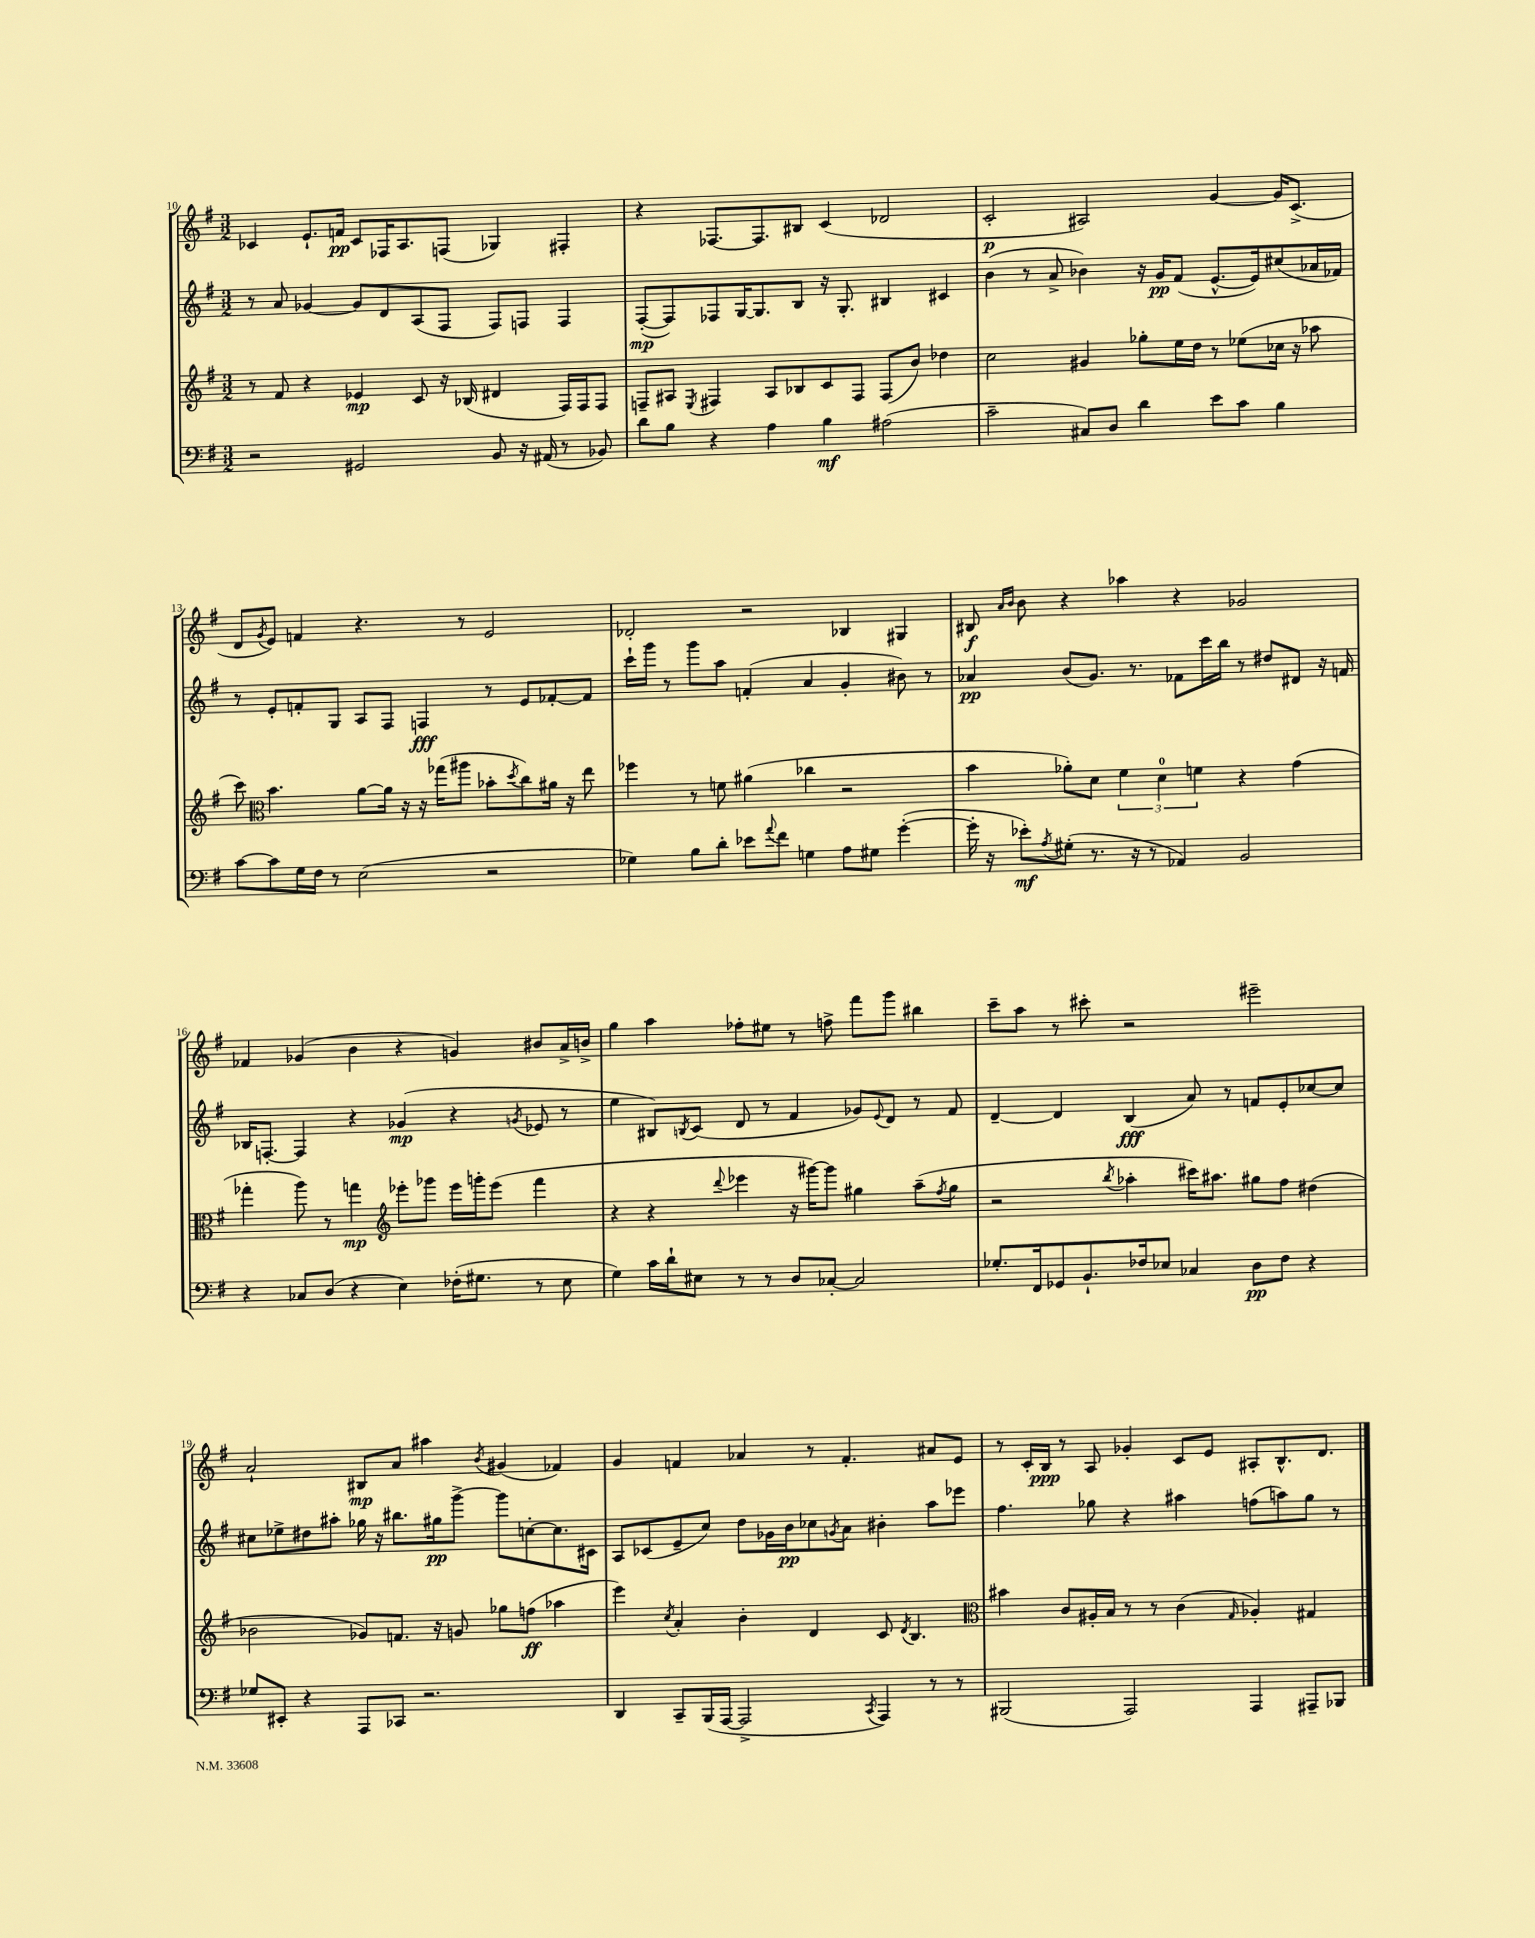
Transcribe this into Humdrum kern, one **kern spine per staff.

**kern	**kern	**kern	**kern
*staff4	*staff3	*staff2	*staff1
*clefF4	*clefG2	*clefG2	*clefG2
*k[f#]	*k[f#]	*k[f#]	*k[f#]
*M3/2	*M3/2	*M3/2	*M3/2
2r	8r	8r	4c-
.	8f#	8a	.
.	4r	[4g-	8.e`
.	.	.	16f
2GG#	4e-	8g-]	8c-
.	.	8d	16F-
.	.	.	8.A
.	8c	(8A	.
.	16r	8F#	(8F
.	(16B-	.	.
8BB	4d#	8F#)	4G-)
16r	.	8F	.
(16AA#	.	.	.
8r	16F#)	4F	4F#'
.	16F#	.	.
8BB-)	8F#	.	.
=	=	=	=
8d	8F~	([8F#'	4r
8B	8A#	8F#])	.
.	8qE	.	.
4r	4F#	8F-	[8.F-
.	.	[16G	.
.	.	8.G]	8.F-]
4A	8A#	.	.
.	8B-	8B	8B#
4B	8c	16r	(4c
.	.	8.G'	.
.	8F#	.	.
(2A#	(8F#	4B#	2d-
.	8b)	.	.
.	4dd-	4c#	.
=	=	=	=
2c~	2cc	(4b	2c'
.	.	8r	.
.	.	8a^	.
8C#)	4g#	4b-)	2A#)
8D	.	.	.
4d	8gg-'	16r	.
.	.	16g	.
.	16ee	(8f#	.
.	16dd	.	.
8e	8r	[8.e^^	[4g
8c	(8ee-	.	.
.	.	16e])	.
4B	16cc-	(8cc#	16g]
.	16r	.	(8.c^
.	8aa-	16a-	.
.	.	16f-)	.
=	=	=	=
[8c	8ccc)	8r	8d
*	*clefC3	*	*
.	.	.	8qg
8c]	4.b	8e'	8e)
16G	.	8f'	4f
16F#	.	.	.
8r	.	8G	.
(2E	[8a	8A	4.r
.	16a]	8F#	.
.	16r	.	.
.	16r	4F	.
.	(16gg-	.	.
.	8aa#	.	8r
2r	8b-'	8r	2e
.	8qdd	.	.
.	8cc)	8e	.
.	16a#	[8f-'	.
.	16r	.	.
.	8ee	8f-]	.
=	=	=	=
4G-)	4ff-	16ccc`	2d-'
.	.	16ggg	.
.	.	8r	.
8B	8r	8ggg	.
8d'	8f	8aa	.
8e-	(4a#	(4f'	2r
8qqa	.	.	.
8f#	.	.	.
4G	4cc-	4a	.
8A	2r	4g'	4B-
8G#	.	.	.
([4g'	.	8b#)	4G#
.	.	8r	.
=	=	=	=
16g']	4b	4a-	8B#
16r	.	.	.
.	.	.	16qqa
.	.	.	16qqb
8e-')	.	.	8b
8qA	.	.	.
(8G#'	8a-')	(8b	4r
8.r	8d	8.g)	.
.	6f#	.	4aa-
16r	.	8.r	.
8r	.	.	.
.	6d	.	.
4AA-)	.	8f-	4r
.	6f	.	.
.	.	16ccc	.
.	.	16bb	.
2BB	4r	8r	2g-
.	.	8dd#	.
.	(4g	8d#	.
.	.	16r	.
.	.	16f	.
=	=	=	=
4r	4gg-'	16B-	4f-
.	.	[8.F'	.
8C-	8aa)	4F]	(4g-
(8D	8r	.	.
4r	4gg	4r	4b
*	*clefG2	*	*
4E)	8eee-'	(4g-	4r
.	8ggg-	.	.
(16F-'	16eee-	4r	4g)
8.G#	16ggg'	.	.
.	(8eee-	.	.
.	.	8qg	.
8r	4fff#	8e-	8b#
8E	.	8r	16a^
.	.	.	16b^
=	=	=	=
4G)	4r	4ee	4gg
16c	4r	8B#)	4aa
16d`	.	.	.
.	.	8qB	.
8E#	.	(8c	.
.	8qqddd	.	.
8r	4eee-	8d	8ff-'
8r	.	8r	8ee#
8D	16r	4f#	8r
.	[16ggg#)	.	.
[8C-'	8ggg#]	.	8ff^
2C-]	4gg#	8g-)	8fff#
.	.	8qqe	.
.	.	8d	8ggg
.	(8aa~	8r	4bb#
.	8qff#	.	.
.	8gg#	8f#	.
=	=	=	=
8.G-'	2r	[4d~	8ccc~
.	.	.	8aa
16FF#	.	.	.
8GG-	.	4d]	8r
8.BB`	.	.	8ccc#'
.	8qbb	.	.
.	4aa-'	(4B	2r
16F-	.	.	.
8E-	.	.	.
4C-	16ccc#)	8a)	.
.	8.aa#	.	.
.	.	8r	.
8D	8gg#	8f	2eee#~
8F-	8ff#	8e'	.
4r	(4dd#	[8cc-	.
.	.	8cc-]	.
=	=	=	=
8G-	2b-	8cc#	2a`
8EE#'	.	8ee-^	.
4r	.	8dd#	.
.	.	8aa#'	.
8AAA	8g-)	16gg-	8B#
.	.	16r	.
8CC-	8.f	8.bb#	8a
2.r	.	.	4aa#
.	16r	16gg#	.
.	8g	[8ggg^	.
.	.	.	8qb
.	8gg-	8ggg]	(4g#
.	(8ff	[8cc'	.
.	4aa-	8.cc]	4f-)
.	.	16c#	.
=	=	=	=
4DD	4eee)	8A	4g
.	.	(8c-	.
.	8qcc	.	.
8CC~	4a'	8e~	4f
(16BBB	.	8cc)	.
[16AAA	.	.	.
2AAA^]	4b'	8dd	4a-
.	.	16g-	.
.	.	16b	.
.	4d	8cc-	8r
.	.	8qg	.
.	.	8a	4.f'
8qCC	.	.	.
4AAA)	8c	4b#'	.
.	8qd	.	.
.	4.B	.	.
8r	.	8aa	8a#
8r	.	8eee-	8e
=	=	=	=
*	*clefC3	*	*
(2BBB#	4b#	4.ff#	8r
.	.	.	16c'
.	.	.	16B
.	8c	.	8r
.	16A#'	8gg-	8A
.	16B	.	.
2AAA)	8r	4r	4g-'
.	8r	.	.
.	(4c	4aa#	8c
.	.	.	8e
.	16qqG	.	.
4AAA	4A-')	(8ff	8A#'
.	.	8aa)	8.B^^
8AAA#~	4G#	8gg-	.
.	.	.	8.d
8BBB-	.	8r	.
==	==	==	==
*-	*-	*-	*-
